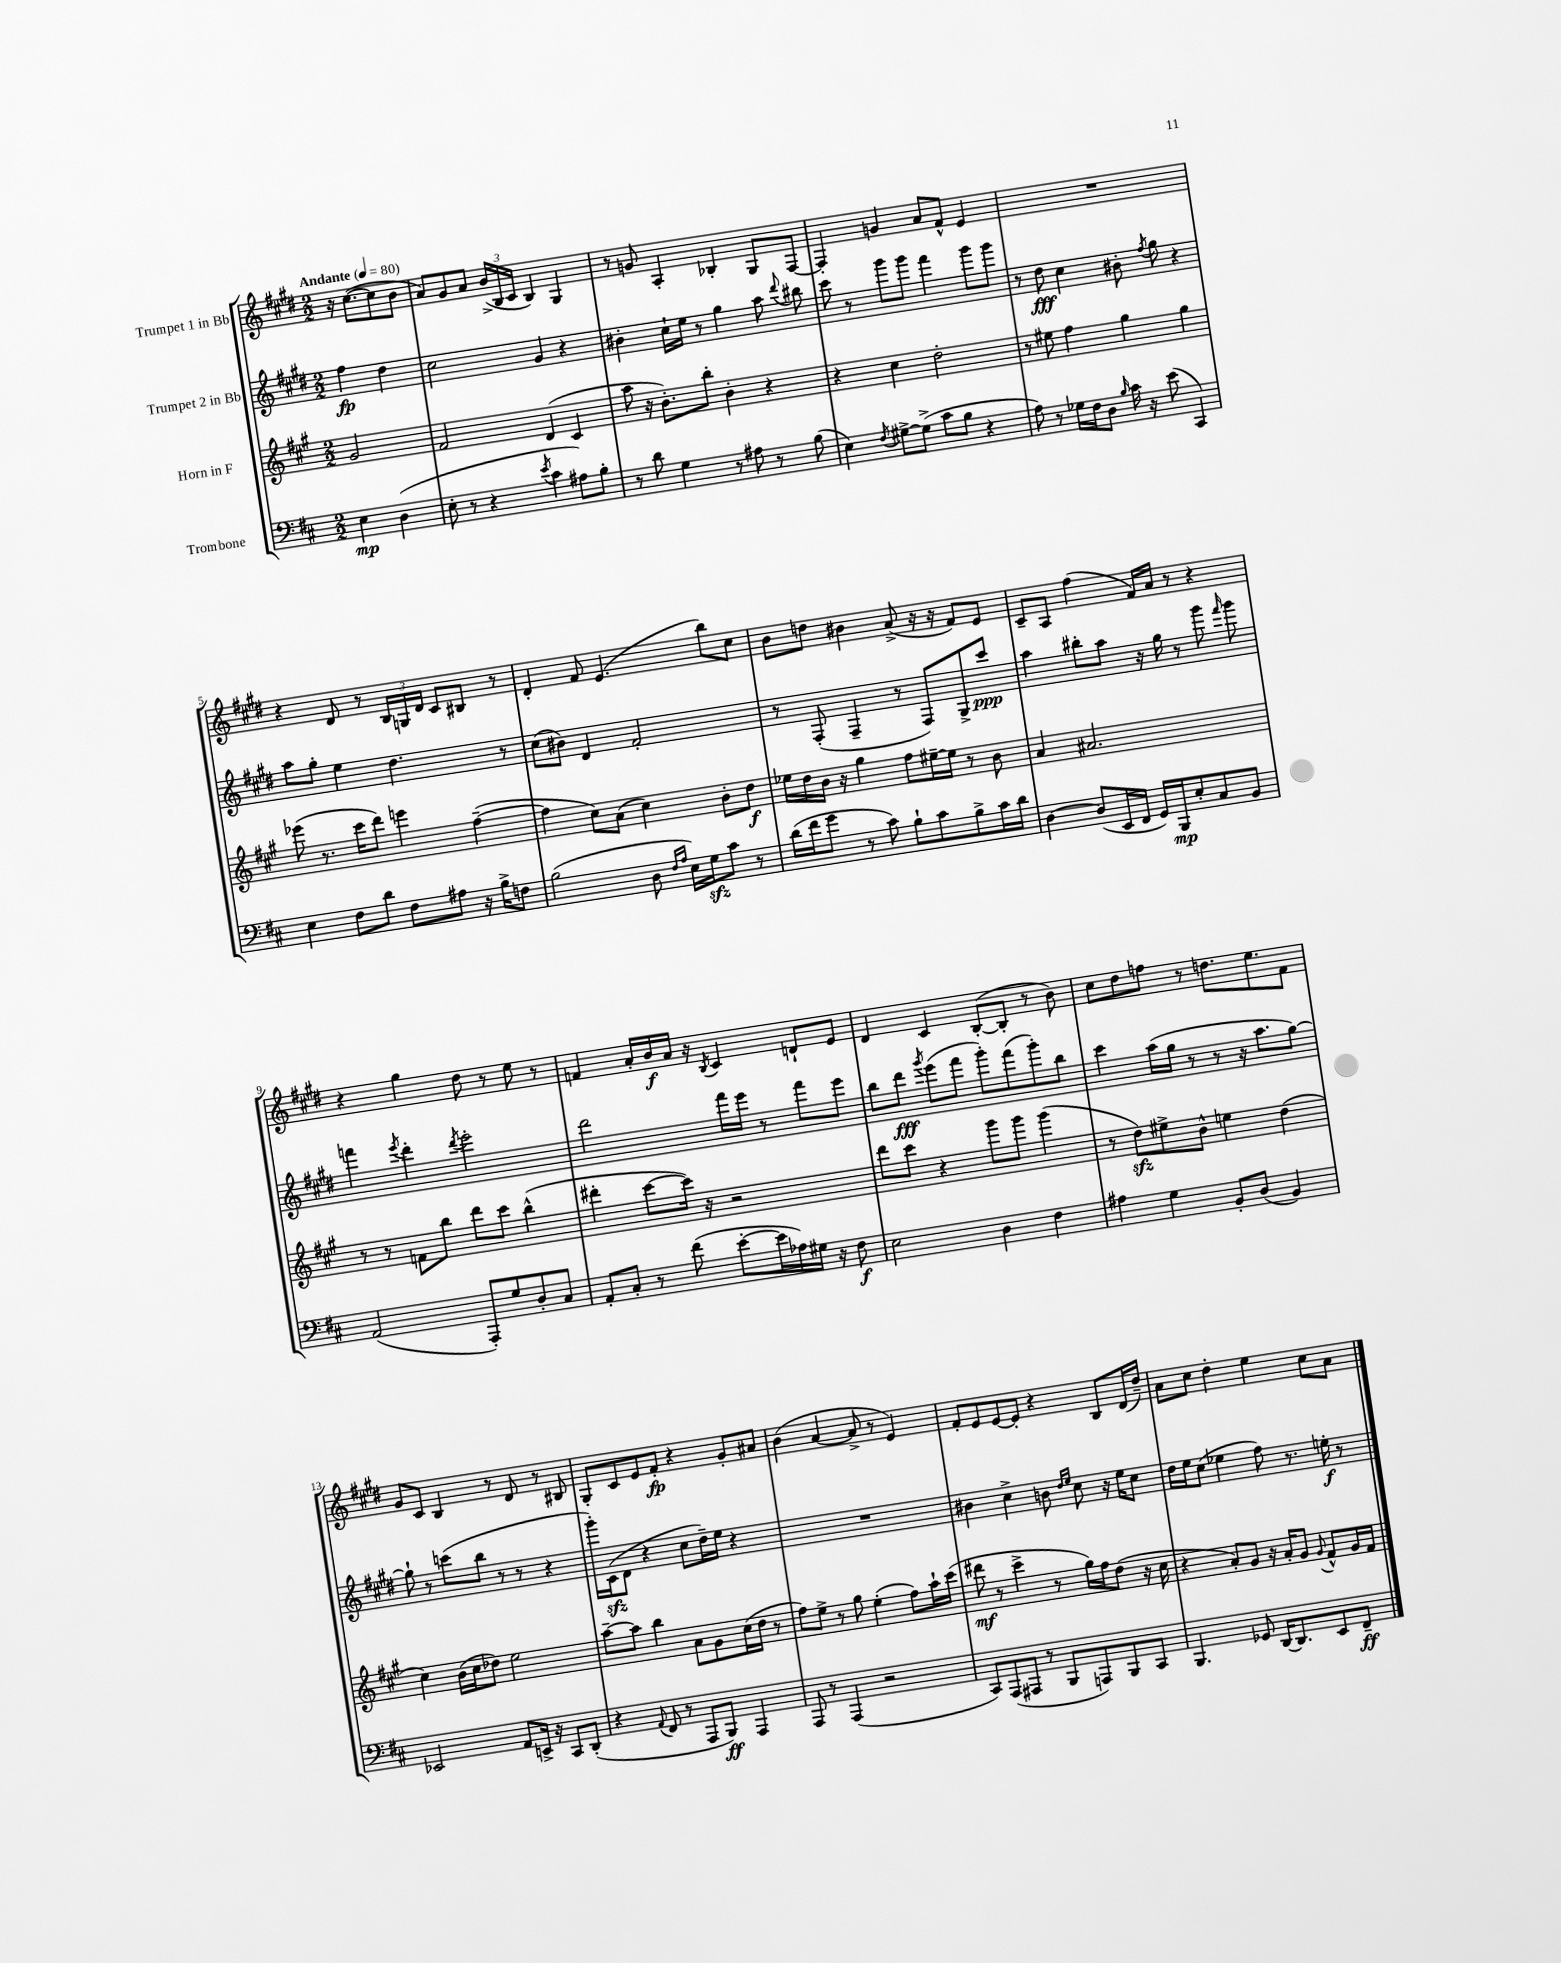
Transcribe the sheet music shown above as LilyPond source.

<<
\new StaffGroup <<
\new Staff = "s0" \with { instrumentName = "Trumpet 1 in Bb" } {
    \clef treble \key e \major \numericTimeSignature \time 2/2 \partial 2 \tempo "Andante" 4 = 80
    \autoBeamOff r16 cis''8.[~( cis''8 b'8] |
    a'8[) gis'8 a'8] \tuplet 3/2 { b'16[->( b16 cis'16] } b4) gis4 |
    r8 g'8 a4-. bes4-. gis8[ fis8]~ |
    fis4-. g'4 a'8[ fis'8]-^ e'4 |
    R1 |
    r4 dis'8 r8 \tuplet 3/2 { b16[ g16 dis'16] } cis'8[ bis8] r8 |
    dis'4-. fis'8 e'4.( b''8[) cis''8] |
    b'8[ d''8] bis'4 a'8->( r16 r16 fis'8[) e'8] |
    cis'8[-- a8] fis''4( fis'16[) a'16] r8 r4 |
    r4 gis''4 dis''8 r8 e''8 r8 |
    f'4 a'16[-. b'16\f a'16] r16 \acciaccatura { b8 } cis'4 d'8[-! e'8] |
    dis'4 cis'4 b8[~-.( b8]-. r8 b'8) |
    cis''8[ dis''8 f''8] r8 d''8.[ e''8. fis'8] |
    gis'8[ cis'8] b4 r8 dis'8 r8 bis8 |
    gis8[-. cis'8 e'8 fis'8]-.\fp r4 gis'8[-. ais'8] |
    b'4( a'4~ a'8-> r8 e'4) |
    fis'8[-. e'8 e'8~ e'8]-. r4 b8[ dis'16( dis''16]--) |
    a'8[ cis''8] dis''4-. e''4 cis''8[ a'8] \bar "|." |
}
\new Staff = "s1" \with { instrumentName = "Trumpet 2 in Bb" } {
    \clef treble \key e \major \numericTimeSignature \time 2/2 \partial 2
    \autoBeamOff fis''4\fp dis''4 |
    cis''2 gis'4 r4 |
    bis'4-. cis''16[-! e''16] r8 gis''4 a''8 \appoggiatura { dis'''8 } bis''8 |
    cis'''8 r8 gis'''8[ gis'''8] fis'''4 gis'''8[ gis'''8] |
    r8 dis''8\fff cis''4 bis'8-. \acciaccatura { fis''8 } gis''8 r4 |
    a''8[ gis''8]-. e''4 dis''4. r8 |
    cis''8[( bis'8]) dis'4 fis'2-. |
    r8 fis8-.( fis4-- r8 fis8[) gis8-> cis'''8]\ppp |
    a''4 bis''8[-. a''8] r16 gis''16 r8 gis'''8 \grace { fis'''16 } gis'''8 |
    f'''4 \acciaccatura { e'''8 } dis'''4-. \acciaccatura { dis'''8 } e'''2-. |
    dis'''2 fis'''16[ e'''16] r8 fis'''8[ e'''8] |
    b''8[ dis'''8]\fff \acciaccatura { gis'''8 } e'''8[( fis'''8] gis'''8[-.) fis'''8( gis'''8-.) b''8] |
    cis'''4 a''16[( gis''16] r8 r8 r16 a''8.[ gis''8]~) |
    gis''8-! r8 c'''8[( b''8] r8 r8 r4 |
    gis'''16[-.) cis'16\sfz( dis'8] r4 cis''8[ dis''16--) e''16] r4 |
    R1 |
    bis'4 cis''4-> b'8 \grace { dis''16[ e''16] } cis''8 r16 e''16[ cis''8] |
    dis''16[ e''16 cis''8]( ees''4 fis''8) r8. e''16-.\f r8 \bar "|." |
}
\new Staff = "s2" \with { instrumentName = "Horn in F" } {
    \clef treble \key a \major \numericTimeSignature \time 2/2 \partial 2
    \autoBeamOff gis'2 |
    fis'2 d'4( cis'4 |
    a''8 r16 b'8.[-.) b''8]-. b'4-. r4 |
    r4 cis''4 d''2-. |
    r8 eis''8 fis''4 gis''4 gis''4 |
    ees'''8( r8. cis'''16[ d'''8]) e'''4 fis''4~--( |
    fis''4 cis''8[) a'8]( cis''4) b'8[-. d''8]\f |
    ees''16[ d''16 b'16] r16 gis''4 fis''8[ eis''16~-- eis''16] r8 b'8 |
    a'4 ais'2. |
    r8 r8 f'8[ b''8] d'''8[ cis'''8] b''4-^( |
    dis'''4-. cis'''8[~ cis'''16]) r16 r2 |
    d'''8[ cis'''8] r4 gis'''8[ gis'''8] gis'''4( |
    r8 d''8[\sfz) eis''8-> b'8]-^ e''4 d''4( |
    cis''4) b'16[( cis''16 des''8]) e''2 |
    a''8[~-- a''8] b''4 a'8[ gis'8 cis''16( d''16] r8 |
    fis''8[) e''8]-> r8 gis''8 e''4-.( fis''8[) a''16-! cis'''16]( |
    dis'''8\mf r8 cis'''4-> r8 gis''16[) fis''16 d''8]( r16 cis''16 |
    r4 a'8[-.) gis'8] r16 a'16[-. gis'8] \appoggiatura { gis'8 } fis'8[-^ gis'16 fis'16] \bar "|." |
}
\new Staff = "s3" \with { instrumentName = "Trombone" } {
    \clef bass \key d \major \numericTimeSignature \time 2/2 \partial 2
    \autoBeamOff e4\mp d4( |
    e8-. r8 r4 \acciaccatura { e'8 } cis'4 ais8[) b8]-. |
    r8 d'8 g4 r8 ais8 r8 b8( |
    e4) \acciaccatura { fis8 } gis8[~-> gis8]->( cis'8[ b8] r4 |
    a8) r8 ges16[ fis16 d8] \grace { b16 } cis'16 r16 e'8( cis,4) |
    e4 fis8[ d'8] fis8[ ais8] r16 b16[-> f8] |
    b2( d8 \grace { fis16[ a16] } e16[) g16\sfz cis'8] r8 |
    d'16[( fis'16 g'8] r8 cis'8) b8[-! cis'8 b8-> cis'16 d'16] |
    d4~ d8[( e,16 fis,16] g,16[) b,,16\mp e8-. cis8 b,8] |
    a,2( a,,8[-.) g8 d8-. cis8] |
    a,8[-. cis8]-. r8 fis'8( e'8[~-. e'16 aes16) gis16] r16 fis8\f |
    e2 d4 fis4 |
    ais4 g4 b,8[-. d8]( b,4) |
    ees,2 a,8[ e,16]-> r16 cis,8[ d,8]-.( |
    r4 \appoggiatura { a,8 } fis,8 r8 a,,8[ b,,8]\ff) a,,4 |
    a,,8 r8 a,,4( r2 |
    cis,8[) a,,8( ais,,8] r8 b,,8[ a,,8) b,,8 cis,8] |
    b,,4. ges,8 d,16[~ d,8. e,8 fis,8]--\ff \bar "|." |
}
>>
>>
